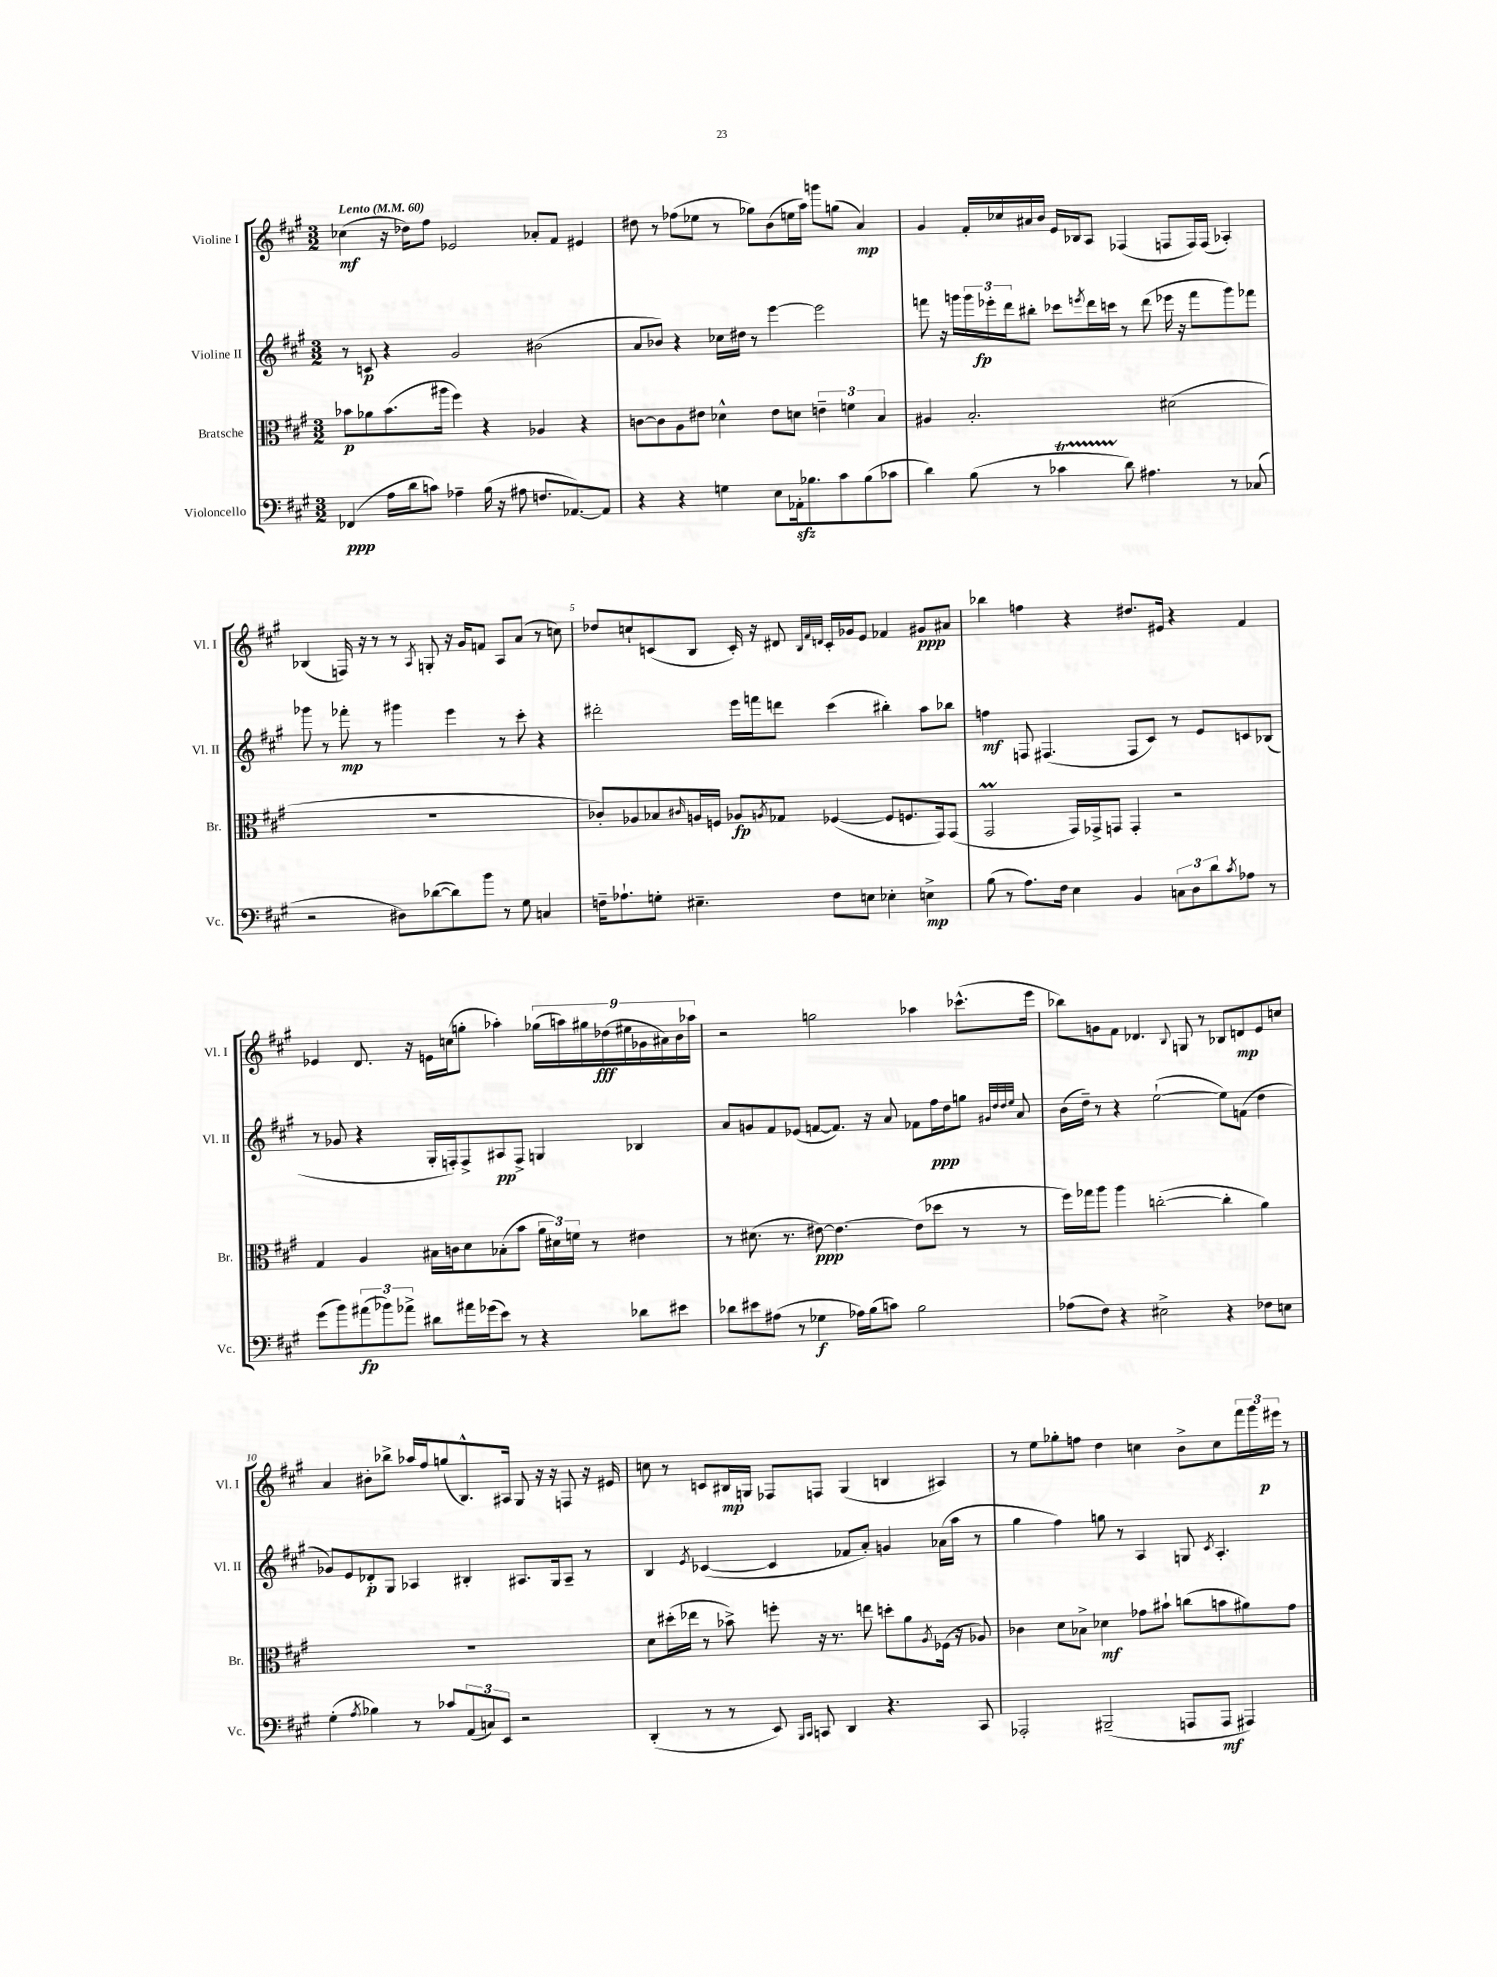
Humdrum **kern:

**kern	**kern	**kern	**kern
*staff4	*staff3	*staff2	*staff1
*clefF4	*clefC3	*clefG2	*clefG2
*k[f#c#g#]	*k[f#c#g#]	*k[f#c#g#]	*k[f#c#g#]
*M3/2	*M3/2	*M3/2	*M3/2
*MM60	*MM60	*MM60	*MM60
(4FF-	8b-	8r	(4cc-
.	8a-	8c	.
16A	(8.b-	4r	16r
16d	.	.	16dd-)
8c)	.	.	8ff#
.	16aa#	.	.
4A-~	4ff#)	2g#	2e-
(16B	4r	.	.
16r	.	.	.
8A#	.	.	.
8.F	4A-	(2b#	8a-'
.	.	.	8f#
[8.AA-)	.	.	.
.	4r	.	4e#
8AA-]	.	.	.
=	=	=	=
4r	[8c	8a	8dd#
.	8c]	8b-)	8r
4r	8A	4r	(8ff-
.	8e#	.	8ee-
4G	4d-^^	16cc-	8r
.	.	16dd#	.
.	.	8r	8gg-)
8E	8e#	[4eee	(8b
16AA-'	8d	.	16ee
8.B-	.	.	16aa)
.	6e~	2eee]	8ggg
8c#	.	.	(8gg
.	6f	.	.
(8B-	.	.	4a)
.	6B	.	.
8c-	.	.	.
=	=	=	=
4d)	4A#	8fff	4g#
.	.	16r	.
.	.	16ggg	.
(8B	2.B'	24ggg	16f#'
.	.	24eee-'	.
.	.	.	16cc-
.	.	24ddd	.
8r	.	8bb#'	16a#
.	.	.	16b
4c-	.	8ccc-	16e
.	.	.	16B-
.	.	8qeee	.
.	.	16ddd	8A
.	.	16ccc	.
8d)	.	8r	(4F-
4.A#	.	(8ddd	.
.	(2d#	16eee-	8F
.	.	16r	.
.	.	8fff	16F)
.	.	.	(16F
8r	.	8ggg)	4A-')
(8C-	.	8fff-	.
=	=	=	=
2r	1.r	8ggg-	(4B-
.	.	8r	.
.	.	8fff-'	16F)
.	.	.	16r
.	.	8r	8r
8D#)	.	4ggg#	8r
.	.	.	8qA
([8d-	.	.	8G'
8d-])	.	4eee	16r
.	.	.	16g#
8b	.	.	8f
8r	.	8r	8A
8G#	.	8ccc#'	(8a
4C	.	4r	8r
.	.	.	8cc)
=	=	=	=
16F~	8c-')	2ddd#'	8dd-
8.A-`	.	.	.
.	8A-	.	8cc`
8G'	8B-	.	(8c
.	16qqc#	.	.
4.E#~	16A	.	8B
.	16F	.	.
.	8A-	16eee	16c')
.	.	16fff	16r
.	8qA	.	.
.	8G-	8ddd	8d#
.	.	.	32qqB
.	.	.	32qqf#
.	.	.	32qqd
8F	([4F-	(4ccc#	16c'
.	.	.	16g-
8E	.	.	8e
4E-'	8F-]	4bb#')	4f-
.	8.F	.	.
4E^	.	8aa	8g#
.	16GG#)	.	.
.	(8GG#	8bb-	8a#
=	=	=	=
(8B	2GG#	4ff	4bb-
8r	.	.	.
8.A)	.	8F	4ff
.	.	(4.F#	.
16F#	.	.	.
4E	16GG#)	.	4r
.	16GG-^	.	.
.	8GG	.	.
4BB	4GG'	8F#	8.dd#
.	.	8c#)	.
.	.	.	16e#
12C	2r	8r	4r
12D	.	.	.
.	.	8e	.
12d	.	.	.
8qc#	.	.	.
8A-	.	8c	4f#
8r	.	(8B-	.
=	=	=	=
(8g#	4G#	8r	4e-
8b)	.	8g-	.
(12a#	4A	4r	8.d
12b-)	.	.	.
12a-^	.	.	.
.	.	.	16r
8d#	16B#	16G#'	16e
.	16c	16F')	(16cc
16a#	8d	8F^	8gg'
(16g-	.	.	.
8e)	(8B-'	8A#	4aa-')
8r	8b	8F^	.
4r	24a	4G	(18gg-
.	24d#)	.	.
.	.	.	18aa)
.	24f	.	.
.	.	.	18gg#
.	8r	.	.
.	.	.	(18dd-
.	.	.	18ee#
8d-	4e#	4B-	.
.	.	.	18g-
.	.	.	18a#)
8e#	.	.	.
.	.	.	18b
.	.	.	18aa-
=	=	=	=
8d-	8r	8a	2r
8e#	(8.d#	8g	.
(8A#	.	8f#	.
.	8.r	.	.
8r	.	(8e-	.
4G-	[8e#)	[8f	2gg
.	4.e#_	8.f])	.
16A-)	.	.	.
(16B	.	16r	.
8c)	.	8a	.
2B	(8e#]	8f-	4aa-
.	8dd-	16ff#	.
.	.	16dd	.
.	8r	8gg	(8.ccc-^^
.	.	32qqg#	.
.	.	32qqdd	.
.	.	32qqdd	.
.	.	32qqee	.
.	8r	8a	.
.	.	.	16eee
=	=	=	=
(8A-	16ff#)	(16b	8bb-)
.	16gg-	16dd~)	.
8F#)	8aa	8r	8g
4r	4aa	4r	8f#
.	.	.	4.d-
2E#^	([2cc'	([2ee`	.
.	.	.	8qqB
.	.	.	8G
.	.	.	8r
4r	4cc']	8ee])	8B-
.	.	(8f	8d
8F-	4a)	4dd	8e
8E	.	.	8cc
=	=	=	=
(4G#'	1.r	8g-)	4a
.	.	8e	.
8qA	.	.	.
4B-)	.	8d-'	8b#'
.	.	8G#	8bb-^
8r	.	4A-	16aa-
.	.	.	16ff#
8c-	.	.	(8gg
(12AA	.	4B#'	8.B^^)
12C)	.	.	.
12EE	.	.	.
.	.	.	16A#
2r	.	8.A#	8G#
.	.	.	16r
.	.	16G#	16r
.	.	8A#~	8F
.	.	8r	16r
.	.	.	16e#
=	=	=	=
(4DD'	8d	4B	8cc
.	(16dd#'	.	8r
.	16ee-	.	.
.	.	8qe	.
8r	8r	([4c-	8c
8r	8b-^)	.	16B#
.	.	.	16G
8EE)	8ff'	4c-]	8F-
16qqBBB	.	.	.
16qqCC#	.	.	.
8CC	16r	.	8F
.	8.r	.	.
4DD	.	8f-	(4G
.	8ee	8a')	.
4.r	8dd'	4g	4B
.	8a	.	.
.	8qA	.	.
.	(16F-	(16a-	4A#)
.	16r	16aa	.
8CC	8A-)	8r	.
=	=	=	=
2AAA-'	4c-	4gg#	8r
.	.	.	8ee
.	8d	4ff#)	8gg-'
.	8B-^	.	8ff
(2BBB#~	4d-	8gg	4dd
.	.	8r	.
.	8g-	4A	4cc
.	8b#`	.	.
8AAA	(8cc	8G	8b^
.	.	8qc#	.
8AAA	8b	4.A'	8cc
4AAA#)	8a#)	.	24fff#
.	.	.	24ggg#
.	.	.	24eee#
.	8g-	.	8r
==	==	==	==
*-	*-	*-	*-
